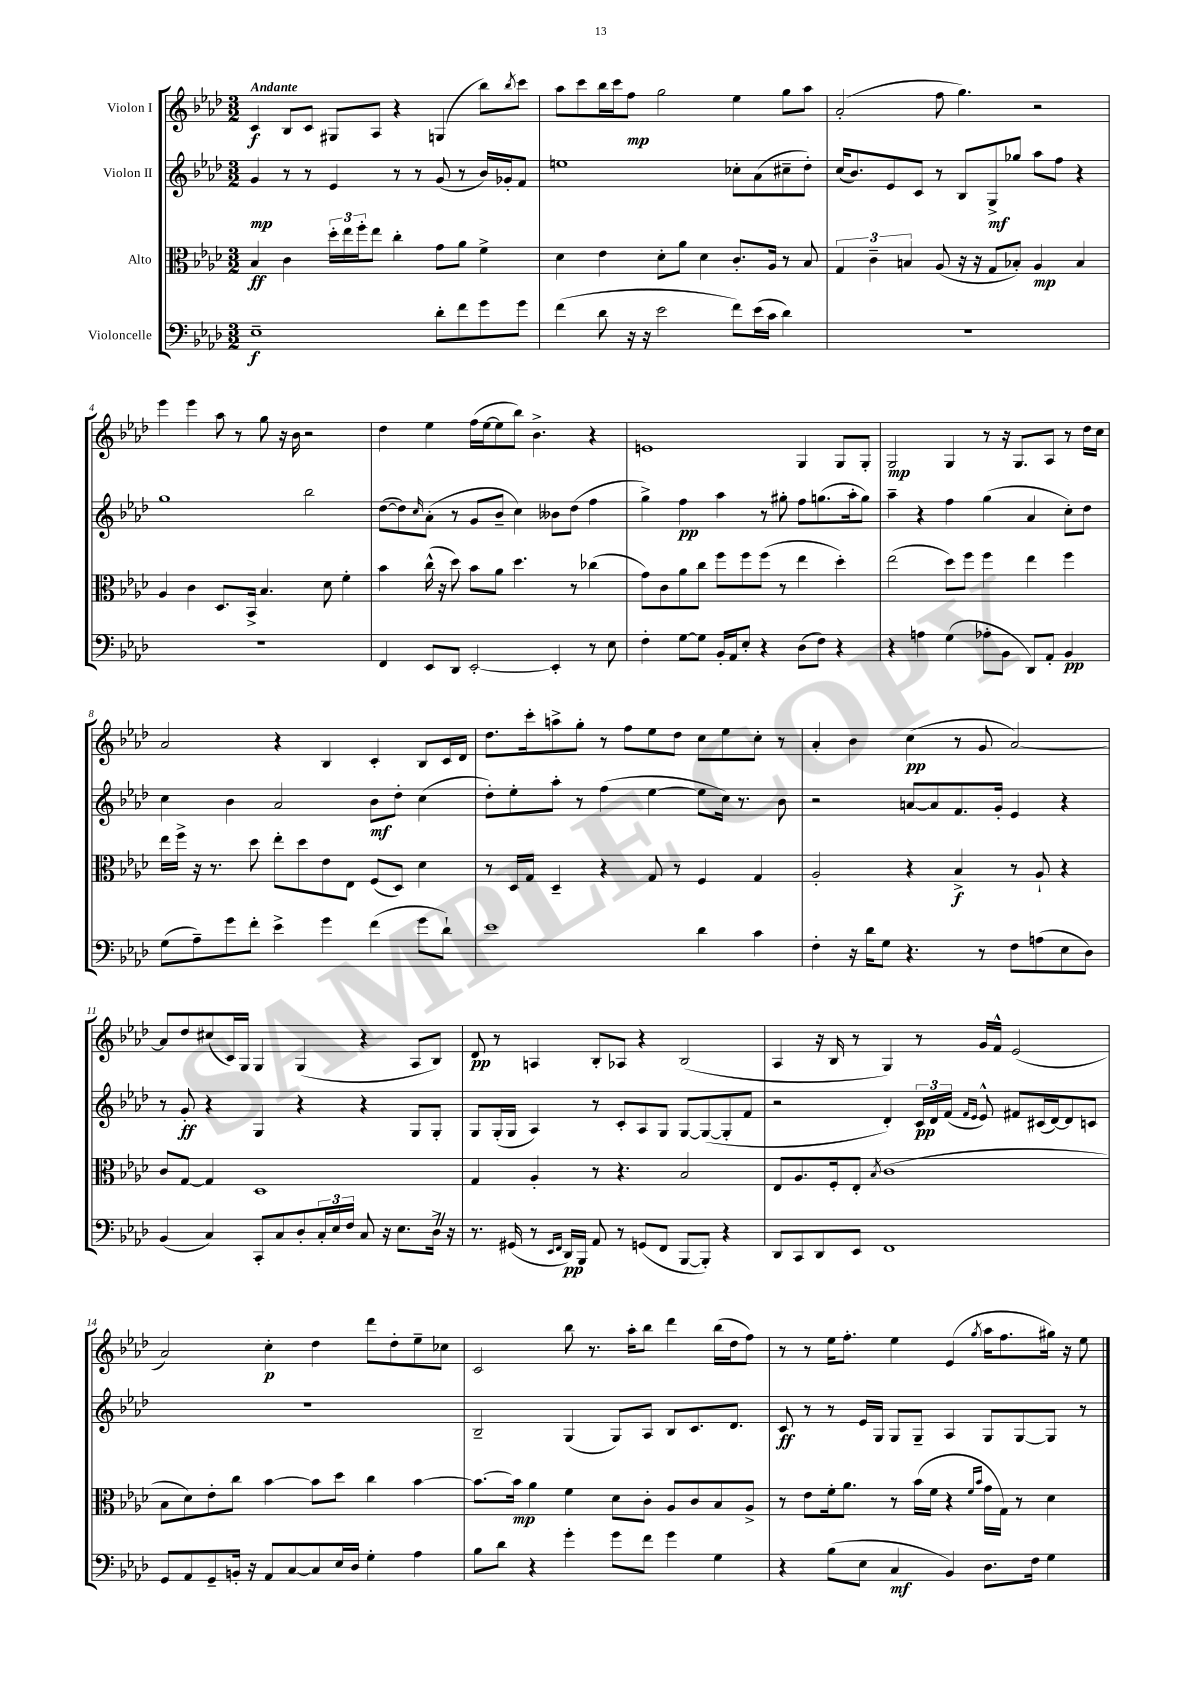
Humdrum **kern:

**kern	**kern	**kern	**kern
*staff4	*staff3	*staff2	*staff1
*clefF4	*clefC3	*clefG2	*clefG2
*k[b-e-a-d-]	*k[b-e-a-d-]	*k[b-e-a-d-]	*k[b-e-a-d-]
*M3/2	*M3/2	*M3/2	*M3/2
1E-~	4B-	4g	4c
.	4c	8r	8B-
.	.	8r	8c
.	24dd-'	4e-	8G#
.	24ee-	.	.
.	24ff'	.	.
.	8ee-	.	8A-
.	4cc'	8r	4r
.	.	8r	.
8d-'	8g	(8g	(4G
8f	8a-	8r	.
8g	4f^	16b-)	8bb-)
.	.	16g-'	.
.	.	.	8qbb-
8g	.	8f	8ccc
=	=	=	=
(4f	4d-	1ee	8aa-
.	.	.	8ccc
8d-	4e-	.	16bb-
.	.	.	16ccc
16r	.	.	8ff
16r	.	.	.
2e-	8d-'	.	2gg
.	8a-	.	.
.	4d-	.	.
8f)	8.c'	8cc-'	4ee-
(16e-	.	(8a-	.
16c	16A-	.	.
4d-)	8r	8cc#~	8gg
.	8B-	8dd-')	8aa-
=	=	=	=
1.r	6G	(16cc	(2a-'
.	.	8.b-)	.
.	6c~	.	.
.	.	8e-	.
.	6B	.	.
.	.	8c	.
.	(8A-	8r	8ff
.	16r	8B-	4.gg)
.	16r	.	.
.	8G	8G^	.
.	8B-')	8gg-	.
.	4A-	8aa-	2r
.	.	8ff	.
.	4B-	4r	.
=	=	=	=
1.r	4A-	1gg	4eee-
.	4c	.	4eee-
.	8.D-	.	8aa-
.	.	.	8r
.	16BB-^	.	.
.	4.B-	.	8gg
.	.	.	16r
.	.	.	16b-
.	.	2bb-	2r
.	8d-	.	.
.	4f'	.	.
=	=	=	=
4FF	4b-	([8dd-	4dd-
.	.	8dd-])	.
.	.	16qqcc	.
8EE-	(16cc^^	(8a-'	4ee-
.	16r	.	.
8DD-	8dd-)	8r	.
[2EE-'	8b-	8g	(16ff
.	.	.	[16ee-
.	8a-	8b-~	8ee-]
.	4.dd-	4cc)	8bb-)
.	.	.	4.b-^
4EE-']	.	8b--	.
.	8r	(8dd-	.
8r	(4cc-	4ff	4r
8E-	.	.	.
=	=	=	=
4F'	8g)	4gg^)	1e
.	8c	.	.
[8G	8a-	4ff	.
8G]	8cc	.	.
16BB-'	8ff	4aa-	.
16AA-	.	.	.
8E-'	8ff	.	.
4r	(8ff	8r	.
.	8r	8gg#'	.
(8D-	4ee-	8ff	4G
8F)	.	(8.gg	.
4r	4dd-')	.	8G
.	.	16aa-'	.
.	.	8gg)	8G'
=	=	=	=
4r	(2ee-	4aa-~	2G
4A	.	4r	.
(4G	8dd-)	4ff	4G
.	8ff	.	.
8A-'	4ff	(4gg	8r
8BB-	.	.	16r
.	.	.	8.G
8DD-)	4ee-	4a-	.
8AA-'	.	.	8A-
4BB-	4ff	8cc')	8r
.	.	8dd-	16dd-
.	.	.	16cc
=	=	=	=
(8G	16ee-	4cc	2a-
.	16ff^	.	.
8A-~)	16r	.	.
.	8.r	.	.
8g	.	4b-	.
8f'	8dd-	.	.
4e-^	8ee-'	2a-	4r
.	8dd-	.	.
4g	8e-	.	4B-
.	8E-	.	.
(4f	(8F	8b-	4c'
.	8D-)	8dd-'	.
8g	4d-	(4cc	8B-
8d-`)	.	.	16c
.	.	.	16d-
=	=	=	=
1e-	8r	8dd-')	8.dd-
.	16D-	8ee-'	.
.	16G	.	16ccc'
.	4D-~	8aa-'	8aa^
.	.	8r	8gg'
.	4r	(4ff	8r
.	.	.	8ff
.	8G	[4ee-	8ee-
.	8r	.	8dd-
4d-	4F	8ee-]	8cc
.	.	16cc)	8ee-
.	.	8.r	.
4c	4G	.	8cc'
.	.	8b-	8r
=	=	=	=
4F'	2A-'	2r	4a-'
16r	.	.	4b-
16d-	.	.	.
8G	.	.	.
4.r	4r	[8a	(4cc
.	.	8a]	.
.	4B-^	8.f	8r
8r	.	.	8g
.	.	16g'	.
8F	8r	4e-	[2a-)
(8A	8A-`	.	.
8E-	4r	4r	.
8D-)	.	.	.
=	=	=	=
(4BB-	8c	8r	8a-]
.	[8G	8g'	8dd-
4C)	4G]	4r	(8cc#
.	.	.	16c)
.	.	.	16G
8CC'	1D-	4G	4G
8C	.	.	.
8D-'	.	4r	(4G
24C'	.	.	.
24E-	.	.	.
24F	.	.	.
8C	.	4r	4r
16r	.	.	.
8.E-	.	.	.
.	.	8G	8A-
16D-^	.	8G'	8B-)
16r	.	.	.
=	=	=	=
8.r	4G	8G	8d-
.	.	(16G'	8r
(16GG#	.	16G	.
8r	4A-'	4A-)	4A
16qqEE-	.	.	.
16qqFF	.	.	.
16DD-)	.	.	.
16BBB-	.	.	.
8AA-	8r	8r	8B-'
8r	4.r	8c'	8A-
(8GG	.	8A-	4r
8FF	.	8G	.
[8BBB-	2B-	[8G	(2B-
8BBB-'])	.	(8G_	.
4r	.	8G']	.
.	.	8f	.
=	=	=	=
8DD-	8E-	2r	4A-
8CC	8.A-	.	.
8DD-	.	.	16r
.	16F'	.	16B-
8EE-	8E-'	.	8r
.	8qB-	.	.
1FF	(1c	4d-')	4G)
.	.	24c	8r
.	.	24d-	.
.	.	(24f	.
.	.	16qqf	.
.	.	16qqe-	.
.	.	8e-^^)	16g
.	.	.	16f^^
.	.	8f#	(2e-
.	.	(16c#	.
.	.	[16d-)	.
.	.	8d-]	.
.	.	8c	.
=	=	=	=
8GG	8B-	1.r	2a-)
8AA-	8d-)	.	.
8GG~	8e-'	.	.
16BB'	8cc	.	.
16r	.	.	.
8AA-	[4b-	.	4cc'
[8C	.	.	.
8C]	8b-]	.	4dd-
16E-	8dd-	.	.
16D-	.	.	.
4G'	4cc	.	8ddd-
.	.	.	8dd-'
4A-	[4b-	.	8ee-~
.	.	.	8cc-
=	=	=	=
8B-	8.b-_	2B-~	2c
8d-	.	.	.
.	16b-]	.	.
4r	4a-	.	.
4g'	4f	(4G	8bb-
.	.	.	8.r
8g	8d-	8G)	.
.	.	.	16aa-'
8f	8c'	8A-	8bb-
4g	8A-	8B-	4ddd-
.	8c	8.c	.
4G	8B-	.	(16bb-
.	.	8.d-	16dd-
.	8A-^	.	8ff)
=	=	=	=
4r	8r	8c	8r
.	8e-	8r	8r
(8B-	16f'	8r	16ee-
.	8.a-	.	8.ff'
8E-	.	16e-	.
.	.	16G	.
4C	8r	8G	4ee-
.	(16b-	8G~	.
.	16f	.	.
4BB-)	4r	4A-	(4e-
.	16qqf	.	.
.	16qqb-	.	8qgg
8.D-	16g	8G	16aa-
.	16G)	.	8.ff
.	8r	[8G	.
16F	.	.	.
4G	4d-	8G]	16gg#)
.	.	.	16r
.	.	8r	8ee-
==	==	==	==
*-	*-	*-	*-
